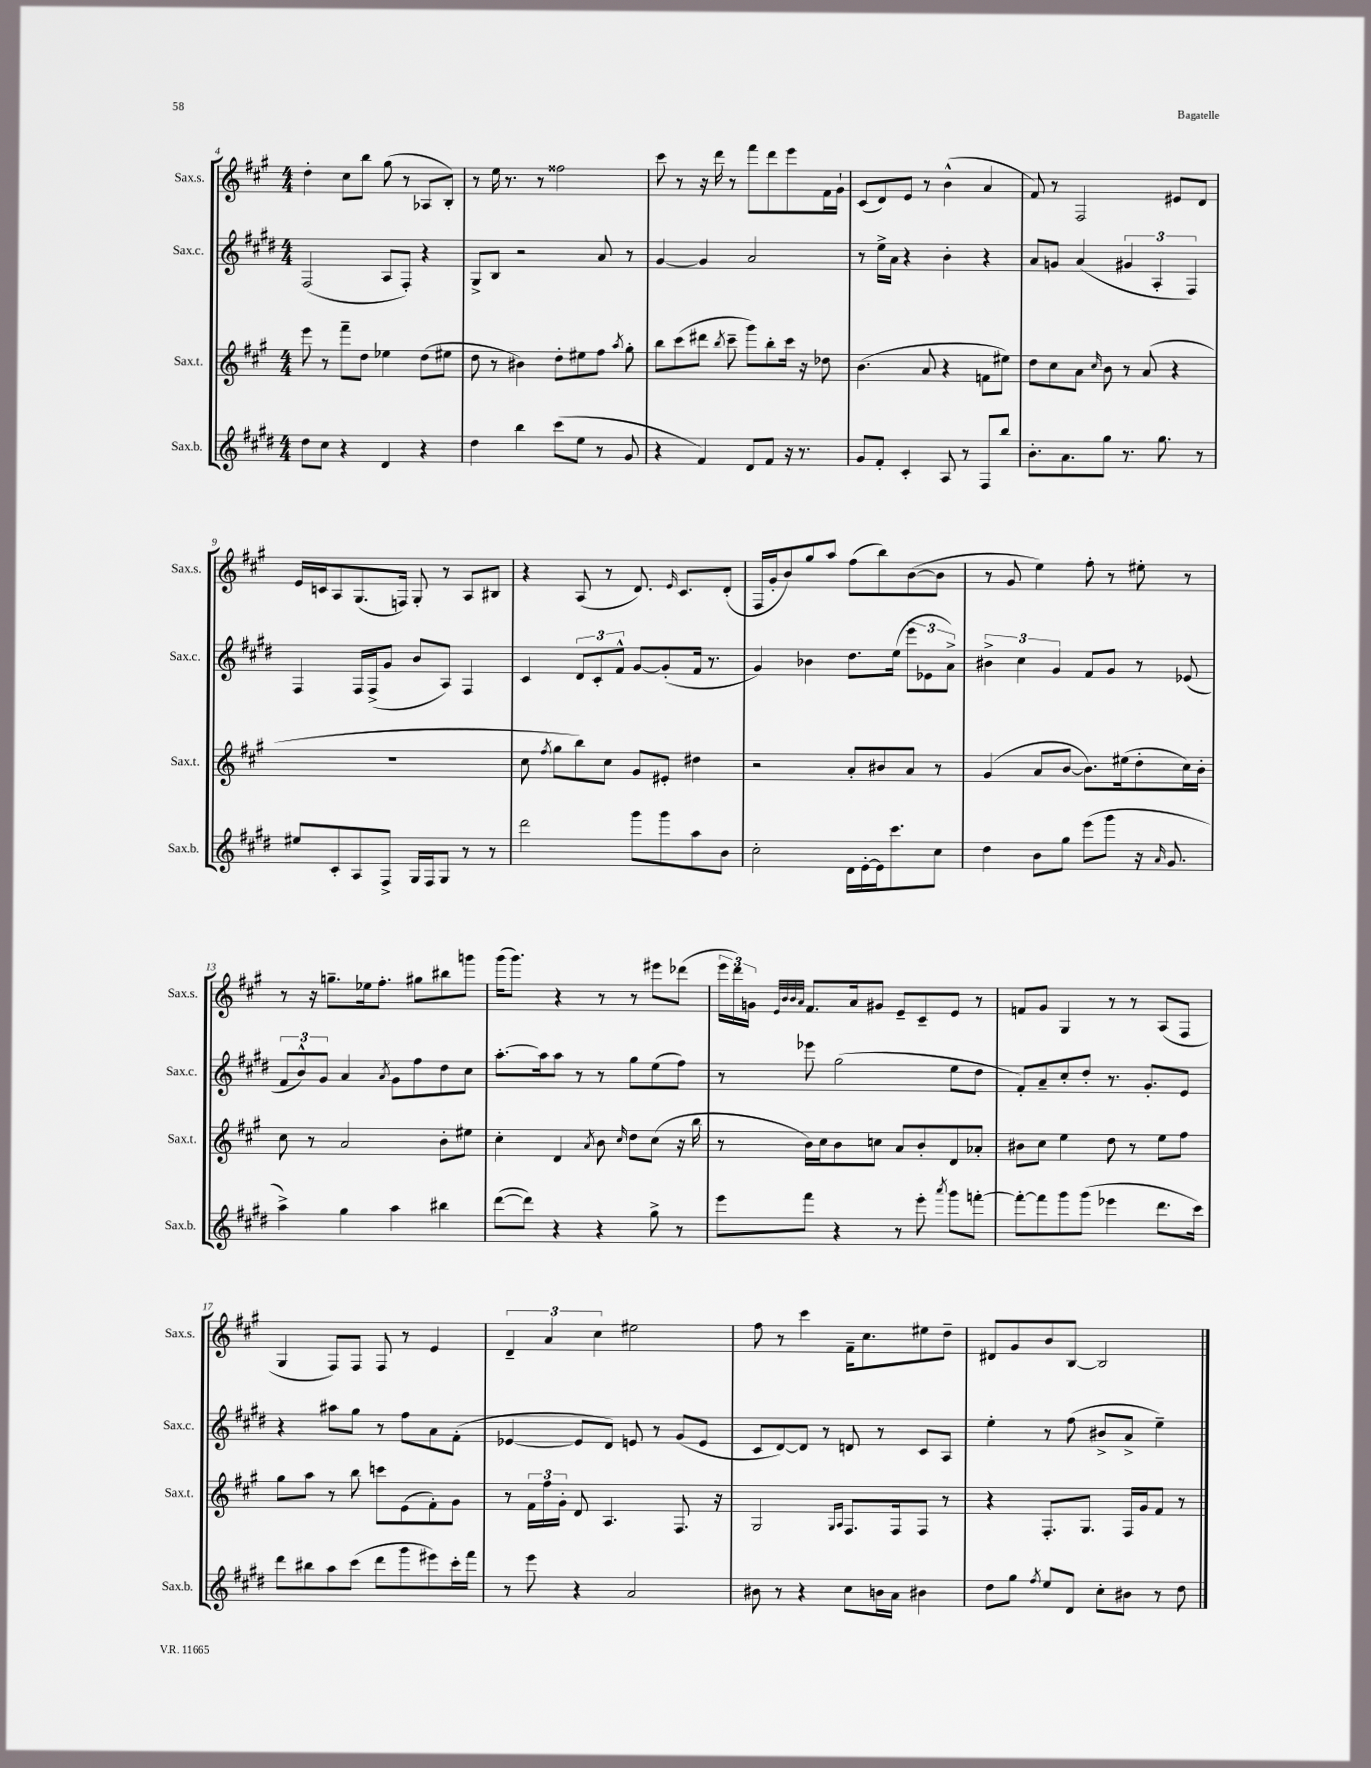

**kern	**kern	**kern	**kern
*staff4	*staff3	*staff2	*staff1
*clefG2	*clefG2	*clefG2	*clefG2
*k[f#c#g#d#]	*k[f#c#g#]	*k[f#c#g#d#]	*k[f#c#g#]
*M4/4	*M4/4	*M4/4	*M4/4
8dd#	8eee	(2F#	4dd'
8cc#	8r	.	.
4r	8fff#~	.	8cc#
.	8dd	.	8bb
4d#	4ee-	8A	(8gg#
.	.	8F#')	8r
4r	(8dd	4r	8A-
.	8ee#	.	8B')
=	=	=	=
4dd#	8dd	8G#^	8r
.	8r	8B	16ee
.	.	.	8.r
4bb	4b#)	2r	.
.	.	.	8r
(8ccc#	8dd'	.	2ff##
8ee	8ee#	.	.
8r	8ff#	8a	.
.	8qaa	.	.
8g#	8gg#'	8r	.
=	=	=	=
4r	8bb	[4g#	8ccc#
.	(8ccc#	.	8r
4f#)	8ddd#	4g#]	16r
.	.	.	16ddd
.	8qbb	.	.
.	8ccc#~	.	8r
8d#	8ggg#)	2a	8fff#
8f#	8bb'	.	8ddd
16r	16ccc#	.	8eee
8.r	16r	.	.
.	8dd-	.	16f#
.	.	.	16g#`
=	=	=	=
8g#	(4.b	8r	(8c#
8f#'	.	16ee^	8d)
.	.	16a	.
4c#'	.	4r	8e
.	8a	.	8r
8A	4r	4b'	(4b^^
8r	.	.	.
8F#	8f	4r	4a
8bb	8ee#)	.	.
=	=	=	=
8.b'	8dd	8a	8f#)
.	8cc#	8g	8r
8.a	.	.	.
.	8a	(4a	2F#
.	16qqcc#	.	.
8gg#	8b	.	.
8.r	8r	6g#	.
.	(8a	.	.
.	.	6A'	.
8.gg#	.	.	.
.	4r	.	8e#
.	.	6F#)	.
8r	.	.	8d
=	=	=	=
8ee#	1r	4F#	16e
.	.	.	16c
8c#'	.	.	8A
8A	.	16F#	(8.G#
.	.	(16F#^	.
8F#^	.	8g#	.
.	.	.	16F)
16G#	.	8b	8G#'
16F#	.	.	.
8G#	.	8A)	8r
8r	.	4F#	8A
8r	.	.	8B#
=	=	=	=
2ddd#	8cc#	4c#	4r
.	8qff#	.	.
.	8gg#	.	.
.	8bb)	12d#	(8A
.	.	12c#'	.
.	8cc#	.	8r
.	.	12f#^^	.
8ggg#	8g#	[8g#	8.d)
8ggg#	8e#'	(8g#']	.
.	.	.	16qqe
.	.	.	8.c#
8aa	4dd#	16f#	.
.	.	8.r	.
8b	.	.	(8d'
=	=	=	=
2cc#'	2r	4g#)	16F#
.	.	.	16g#'
.	.	.	8b)
.	.	4b-	8gg#
.	.	.	8aa
16d#	8a'	8.dd#	(8ff#
[16e'	.	.	.
16e]	8b#	.	8bb)
8.ccc#	.	(16ee	.
.	8a	12eee	([8b
.	.	12e-	.
8cc#	8r	.	8b]
.	.	12a^)	.
=	=	=	=
4dd#	(4g#	6b#^	8r
.	.	.	8g#
.	.	6cc#	.
8b	8a	.	4ee)
.	.	6g#	.
8gg#	[8b	.	.
(8eee	8.b])	8f#	8ff#'
8ggg#	.	8g#	8r
.	(16ee#	.	.
16r	8dd'	8r	8ee#'
16qqa	.	.	.
8.g#	.	.	.
.	16cc#)	(8e-	8r
.	16b'	.	.
=	=	=	=
4aa^)	8cc#	12f#	8r
.	.	12b^^)	.
.	8r	.	16r
.	.	12g#	.
.	.	.	8.gg~
4gg#	2a	4a	.
.	.	.	16ee-
.	.	.	8.ff#'
.	.	8qa	.
4aa	.	8g#	.
.	.	8ff#	8gg#
4bb#	8b'	8dd#	8bb#
.	8ee#	8cc#	8ggg
=	=	=	=
([8ddd#	4cc#'	[8.aa'	(16ggg#
.	.	.	8.ggg#)
8ddd#])	.	.	.
.	.	16aa]	.
4r	4d	8aa	4r
.	.	8r	.
.	8qa	.	.
4r	8b	8r	8r
.	16qqcc#	.	.
.	8dd	8gg#	8r
8gg#^	(8cc#	(8ee	8eee#
8r	16r	8ff#)	(8ddd-
.	16bb	.	.
=	=	=	=
8eee	8r	8r	24eee
.	.	.	24ddd)
.	.	.	24g
.	.	.	32qqe
.	.	.	32qqb
.	.	.	32qqb
.	.	.	32qqa
8fff#	16b)	8eee-	8.f#
.	16cc#	.	.
4r	8b	(2gg#	.
.	.	.	16a
.	8cc	.	8g#
8r	8a	.	8e~
8eee'	8b'	.	8c#~
8qaaa	.	.	.
8ggg#	8d	8ee	8e
[8fff'	8a-'	8dd#	8r
=	=	=	=
8fff'_	8b#	8f#')	8f
8fff]	8cc#	8a~	8g#
8ggg#	4ee	8cc#'	4G#
(8ggg#	.	8dd#'	.
4eee-	8dd	8.r	8r
.	8r	.	8r
.	.	8.g#'	.
8.ddd#	8ee	.	(8A
.	8ff#	8e	8F#
16ccc#)	.	.	.
=	=	=	=
8ddd#	8gg#	4r	4G#
8bb#	8aa	.	.
8aa	8r	8aa#	8F#)
(8ccc#	8bb	8gg#	8F#
8ddd#	8ccc	8r	8F#
8ggg#	(8e	8ff#	8r
8eee#)	8f#')	8a	4e
16ccc#'	8g#	(8f#'	.
16fff#	.	.	.
=	=	=	=
8r	8r	[4e-	6d~
8eee	24f#	.	.
.	24ff#	.	6a
.	24g#'	.	.
4r	8d	8e-]	.
.	.	.	6cc#
.	4.A	8d#)	.
2a	.	8e	2ee#
.	.	8r	.
.	8.F#	(8g#	.
.	.	8e	.
.	16r	.	.
=	=	=	=
8b#	2G#	8c#	8ff#
8r	.	[8d#)	8r
4r	.	8d#]	4ccc#
.	.	8r	.
.	16qqG#	.	.
.	16qqA	.	.
8cc#	8.F#	8d	16f#~
.	.	.	8.cc#
16b	.	8r	.
16a	16F#	.	.
4b#	8F#	8c#	8ee#
.	8r	8A	8dd~
=	=	=	=
8dd#	4r	4ee'	8d#
8gg#	.	.	8g#
8qff#	.	.	.
8ee	8.F#'	8r	8b
8d#	.	(8ff#	[8B
.	8.G#	.	.
8cc#'	.	8b#^	2B]
8b#	16F#	8a^	.
.	16g#	.	.
8r	8f#	4ee~)	.
8dd#	8r	.	.
==	==	==	==
*-	*-	*-	*-
